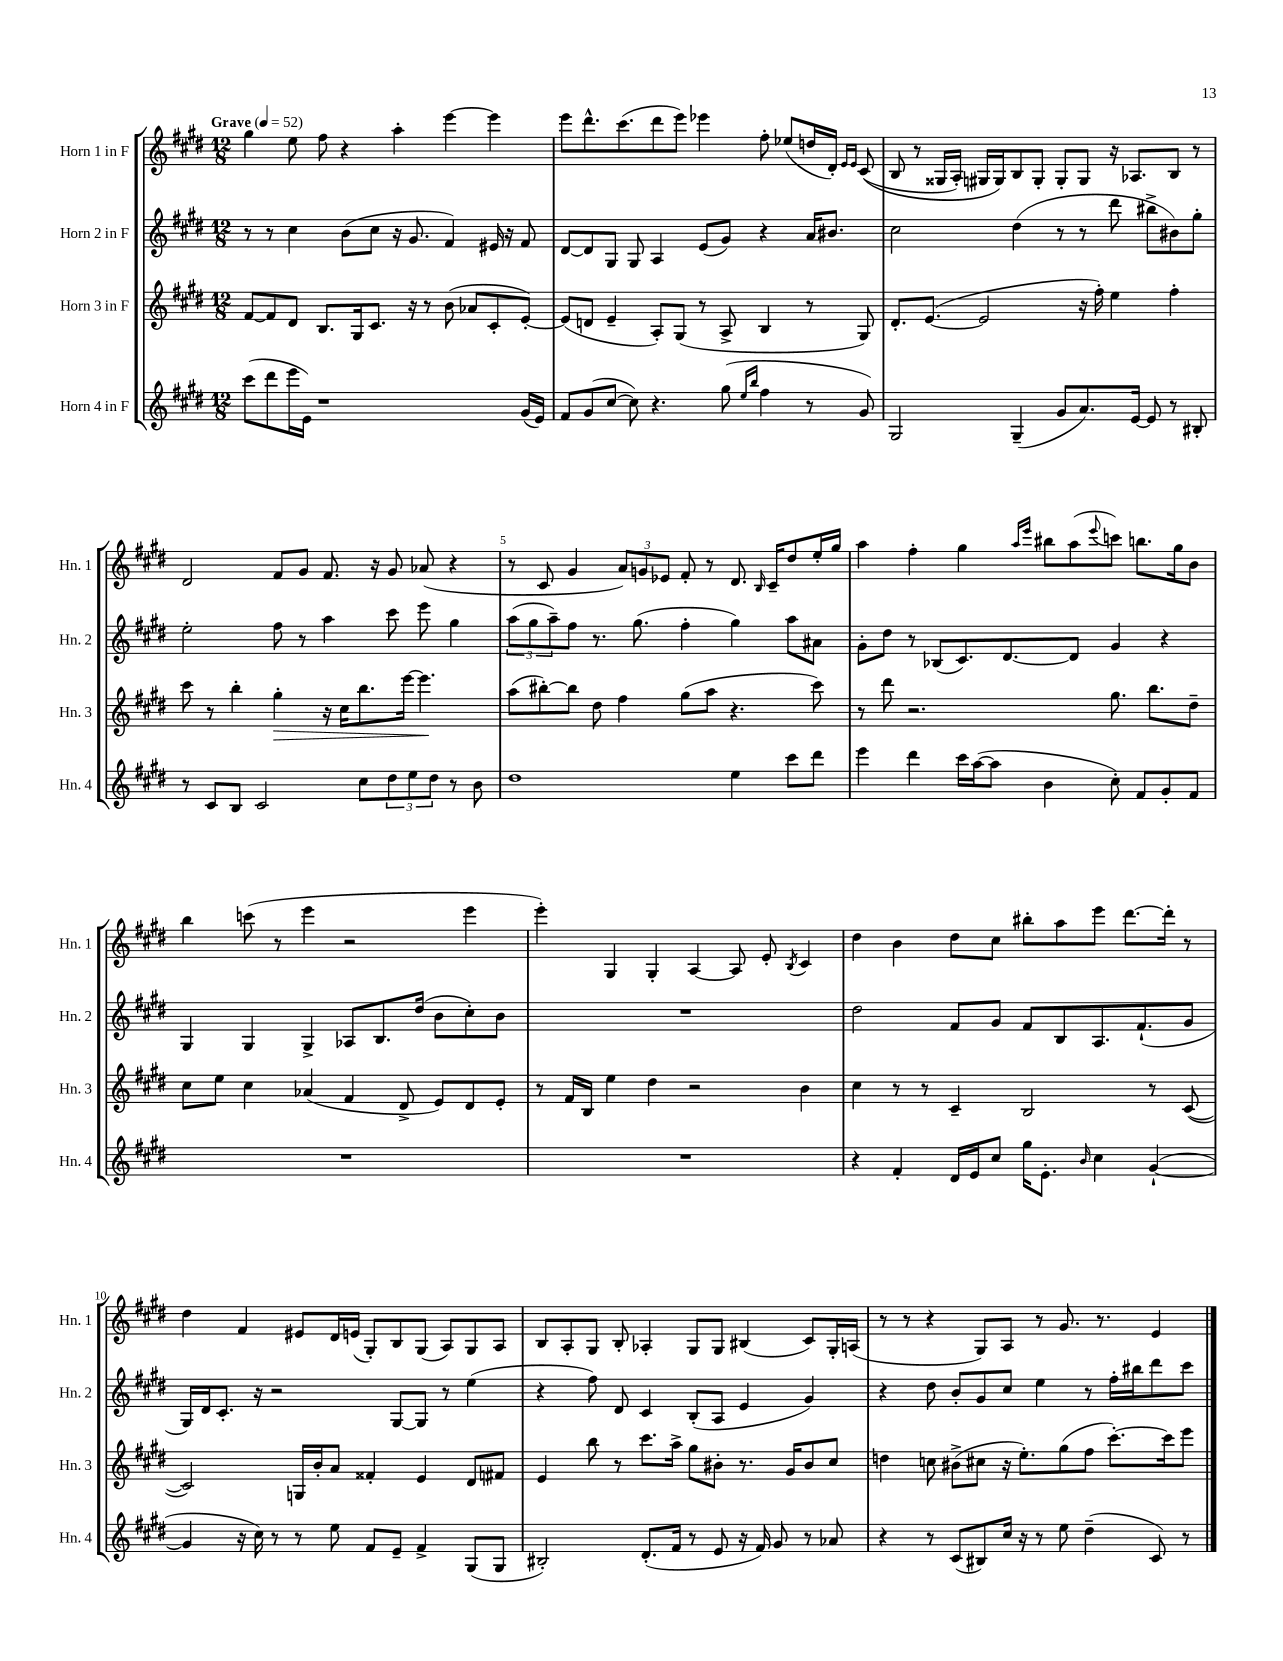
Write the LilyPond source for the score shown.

<<
\new StaffGroup <<
\new Staff = "s0" \with { instrumentName = "Horn 1 in F" shortInstrumentName = "Hn. 1" } {
    \clef treble \key e \major \numericTimeSignature \time 12/8 \tempo "Grave" 4 = 52
    gis''4 e''8 fis''8 r4 a''4-. e'''4~ e'''4 |
    e'''8 dis'''8.-^ cis'''8.( dis'''8 e'''8) ees'''4 fis''8-. ees''8( d''16 dis'16-.) \grace { e'16 e'16 } cis'8(\( |
    b8 r8 gisis16 a16-.) gis16 gis16\) b8 gis8-. gis8-. gis8 r16 aes8. b8 r8 |
    dis'2 fis'8 gis'8 fis'8. r16 gis'8 aes'8( r4 |
    r8 cis'8 gis'4 \tuplet 3/2 { a'8) g'8 ees'8 } fis'8-. r8 dis'8. \grace { b16 } cis'16-- dis''8 e''16-. gis''16 |
    a''4 fis''4-. gis''4 \grace { a''16 e'''16 } bis''8 a''8( \appoggiatura { e'''8 } c'''8) b''8. gis''16 b'8 |
    b''4 c'''8( r8 e'''4 r2 e'''4 |
    e'''4-.) gis4 gis4-. a4~ a8 e'8-. \acciaccatura { b8 } cis'4 |
    dis''4 b'4 dis''8 cis''8 bis''8-. a''8 e'''8 dis'''8.~ dis'''16-. r8 |
    dis''4 fis'4 eis'8 dis'16 e'16( gis8-.) b8 gis8( a8) gis8 a8 |
    b8 a8-. gis8 b8-. aes4-. gis8 gis8 bis4( cis'8) gis16-. a16( |
    r8 r8 r4 gis8) a8 r8 gis'8. r8. e'4 \bar "|." |
}
\new Staff = "s1" \with { instrumentName = "Horn 2 in F" shortInstrumentName = "Hn. 2" } {
    \clef treble \key e \major \numericTimeSignature \time 12/8
    r8 r8 cis''4 b'8( cis''8 r16 gis'8. fis'4) eis'16 r16 fis'8 |
    dis'8~ dis'8 gis8 gis8 a4 e'8( gis'8) r4 a'16 bis'8. |
    cis''2 dis''4( r8 r8 dis'''8 bis''8-> bis'8) gis''8-. |
    e''2-. fis''8 r8 a''4 cis'''8 e'''8 gis''4 |
    \tuplet 3/2 { a''8( gis''8 a''8--) } fis''8 r8. gis''8.( fis''4-. gis''4) a''8 ais'8 |
    gis'8-. dis''8 r8 bes8( cis'8.) dis'8.~ dis'8 gis'4 r4 |
    gis4 gis4 gis4-> aes8 b8. dis''16( b'8 cis''8-.) b'8 |
    R1. |
    dis''2 fis'8 gis'8 fis'8 b8 a8. fis'8.-!( gis'8 |
    gis16) dis'16 cis'8.-. r16 r2 gis8~ gis8 r8 e''4( |
    r4 fis''8) dis'8 cis'4 b8-.( a8 e'4 gis'4) |
    r4 dis''8 b'8-. gis'8 cis''8 e''4 r8 fis''16-. bis''16 dis'''8 cis'''8 \bar "|." |
}
\new Staff = "s2" \with { instrumentName = "Horn 3 in F" shortInstrumentName = "Hn. 3" } {
    \clef treble \key e \major \numericTimeSignature \time 12/8
    fis'8~ fis'8 dis'8 b8. gis16 cis'8. r16 r8 b'8( aes'8 cis'8-. e'8~-.) |
    e'8( d'8 e'4-- a8-.) gis8( r8 a8-> b4 r8 gis8) |
    dis'8.-. e'8.~( e'2 r16 fis''16-.) e''4 fis''4-. |
    cis'''8 r8 b''4-. gis''4-.\> r16 cis''16 b''8. e'''16~ e'''4.\! |
    a''8( bis''8~-.) bis''8 dis''8 fis''4 gis''8( a''8 r4. cis'''8) |
    r8 dis'''8 r2. gis''8. b''8. dis''8-- |
    cis''8 e''8 cis''4 aes'4( fis'4 dis'8-> e'8) dis'8 e'8-. |
    r8 fis'16 b16 e''4 dis''4 r2 b'4 |
    cis''4 r8 r8 cis'4-- b2 r8 cis'8~( |
    cis'2) g16 b'16-. a'8 fisis'4-. e'4 dis'8 fis'8 |
    e'4 b''8 r8 cis'''8. a''16-> gis''8 bis'8-. r8. gis'16 bis'8 cis''8 |
    d''4 c''8 bis'8->( cis''8 r16 e''8.-.) gis''8( fis''8 cis'''8.~-.) cis'''16 e'''8 \bar "|." |
}
\new Staff = "s3" \with { instrumentName = "Horn 4 in F" shortInstrumentName = "Hn. 4" } {
    \clef treble \key e \major \numericTimeSignature \time 12/8
    cis'''8( dis'''8 e'''16 e'16) r1 gis'16( e'16) |
    fis'8 gis'8( cis''8~ cis''8) r4. gis''8( \grace { e''16 b''16 } fis''4 r8 gis'8) |
    gis2 gis4--( gis'8 a'8.) e'16~ e'8 r8 bis8-. |
    r8 cis'8 b8 cis'2 cis''8 \tuplet 3/2 { dis''8 e''8 dis''8 } r8 b'8 |
    dis''1 e''4 cis'''8 dis'''8 |
    e'''4 dis'''4 cis'''16 a''16~( a''8 b'4 cis''8-.) fis'8 gis'8-. fis'8 |
    R1. |
    R1. |
    r4 fis'4-. dis'16 e'16 cis''8 gis''16 e'8.-. \grace { b'16 } cis''4 gis'4~-!( |
    gis'4 r16 cis''16) r8 r8 e''8 fis'8 e'8-- fis'4-> gis8( gis8 |
    bis2-.) dis'8.-.( fis'16 r8 e'8 r16 fis'16) gis'8 r8 aes'8 |
    r4 r8 cis'8( bis8) cis''16 r16 r8 e''8 dis''4--( cis'8) r8 \bar "|." |
}
>>
>>
\layout { \context { \Score \override BarNumber.break-visibility = ##(#f #t #t) barNumberVisibility = #(every-nth-bar-number-visible 5) } }
